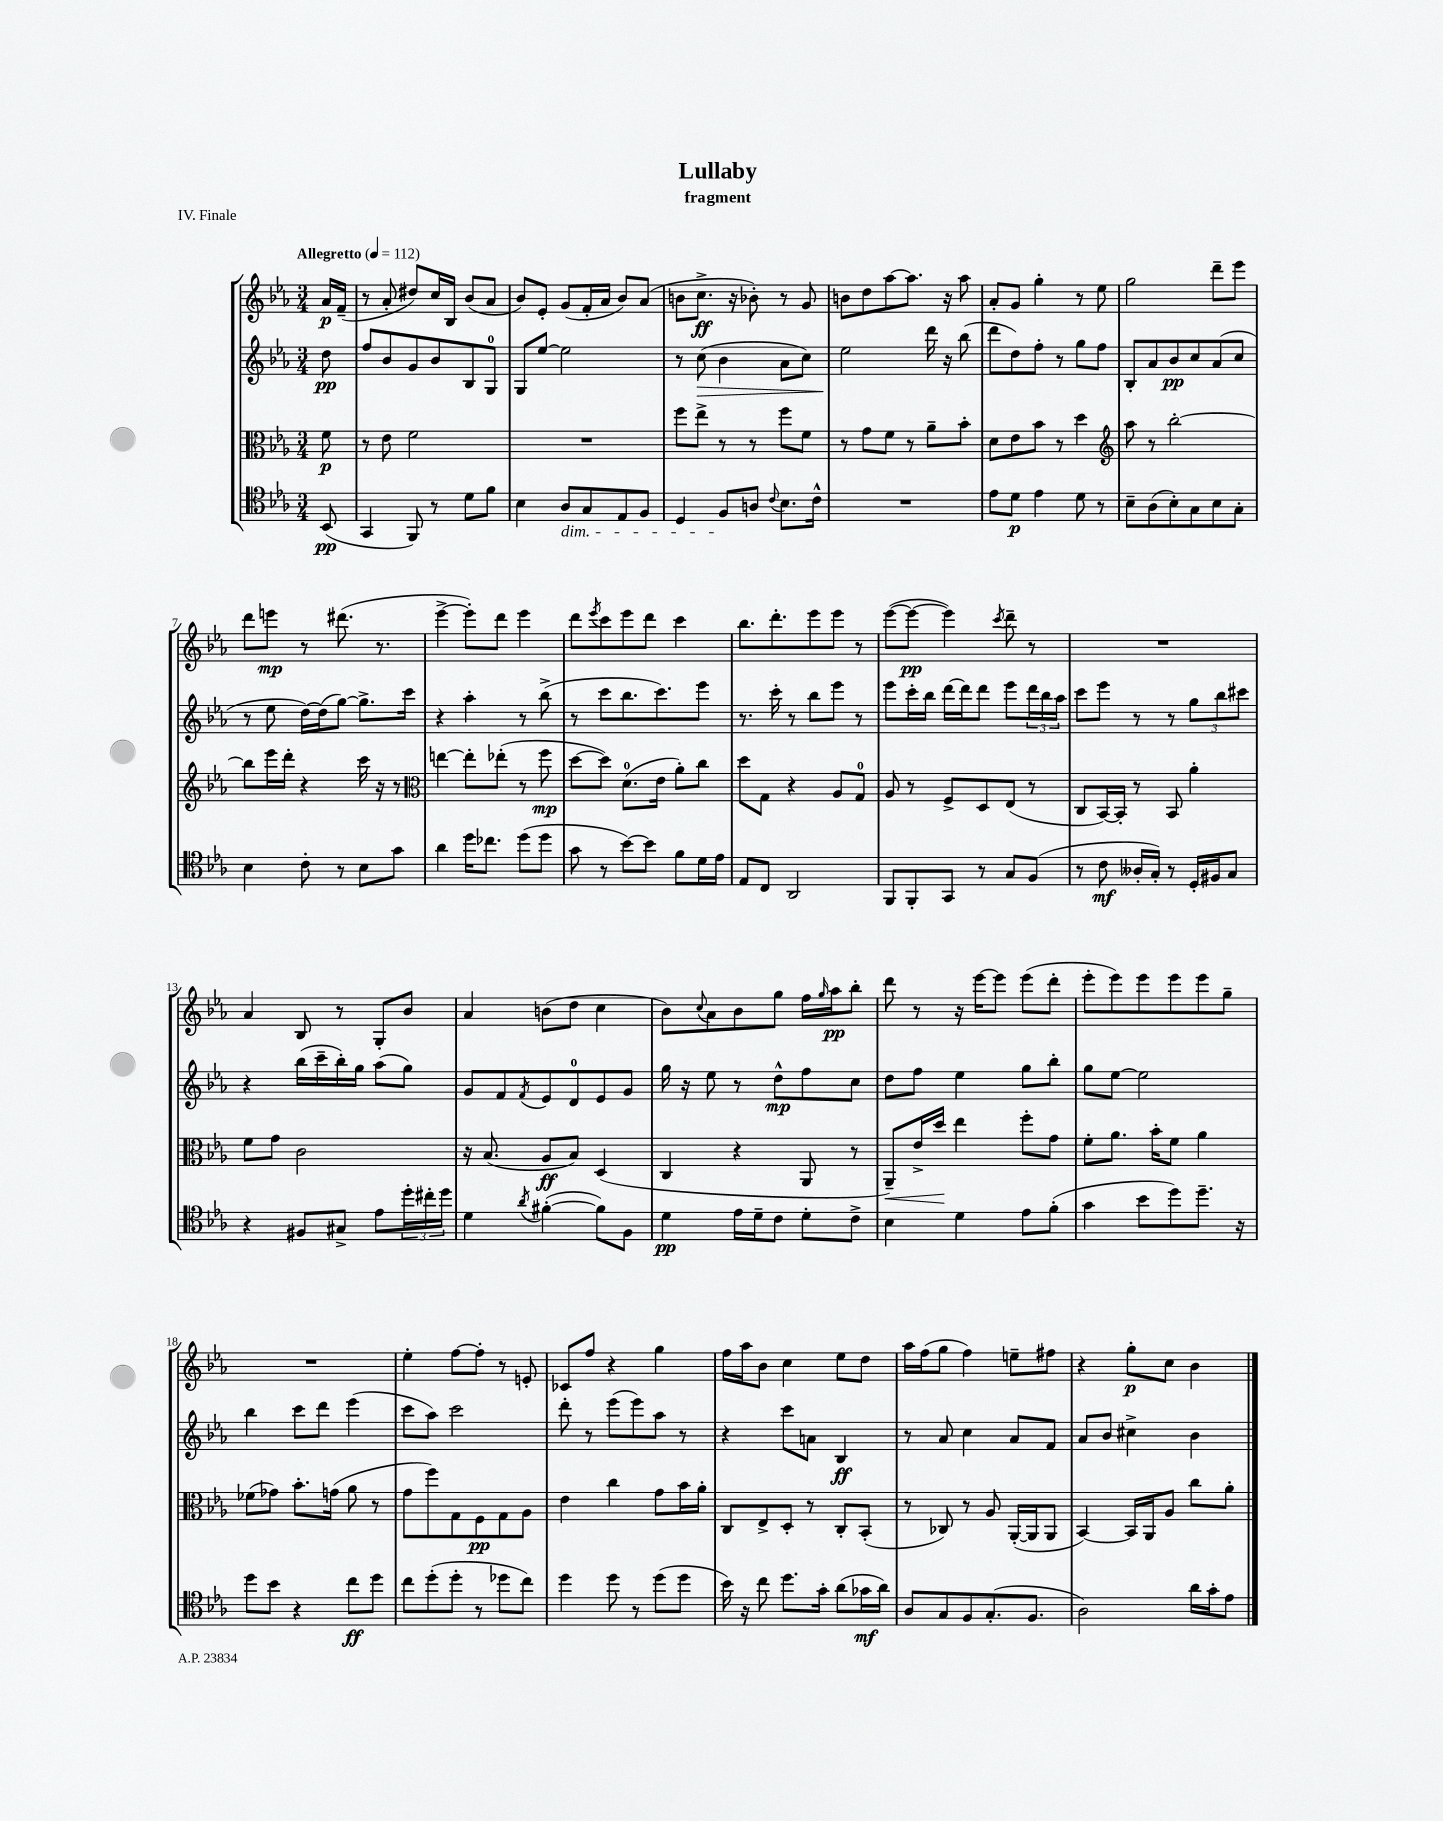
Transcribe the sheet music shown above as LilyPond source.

\header { title = "Lullaby" subtitle = "fragment" piece = "IV. Finale" }
<<
\new StaffGroup <<
\new Staff = "s0" {
    \clef treble \key ees \major \numericTimeSignature \time 3/4 \partial 8 \tempo "Allegretto" 4 = 112
    aes'16\p f'16--( |
    r8 aes'8-. dis''8) c''16 bes16 bes'8( aes'8 |
    bes'8) ees'8-. g'8( f'16-. aes'16 bes'8) aes'8( |
    b'8 c''8.->\ff r16 bes'8-.) r8 g'8 |
    b'8 d''8 aes''8~ aes''8. r16 aes''8 |
    aes'8-. g'8 g''4-. r8 ees''8 |
    g''2 d'''8-- ees'''8 |
    d'''8 e'''8\mp r8 dis'''8.( r8. |
    ees'''4~-> ees'''8-.) d'''8 ees'''4 |
    d'''8 \acciaccatura { ees'''8 } c'''8 ees'''8 d'''8 c'''4 |
    bes''8. d'''8.-. ees'''8 ees'''8 r8 |
    ees'''8~( ees'''8~\pp ees'''4) \acciaccatura { c'''8 } d'''8-- r8 |
    R2. |
    aes'4 bes8 r8 g8-. bes'8 |
    aes'4 b'8( d''8 c''4 |
    bes'8) \appoggiatura { c''8 } aes'8 bes'8 g''8 f''16 \grace { g''16 } aes''16\pp bes''8-. |
    d'''8 r8 r16 ees'''16~ ees'''8 ees'''8( d'''8-. |
    ees'''8-. ees'''8) ees'''8 ees'''8 ees'''8 g''8-- |
    R2. |
    ees''4-. f''8~ f''8-. r8 e'8-. |
    ces'8 f''8 r4 g''4 |
    f''16 aes''16 bes'8 c''4 ees''8 d''8 |
    aes''16 f''16( g''8 f''4) e''8-- fis''8 |
    r4 g''8-.\p c''8 bes'4 \bar "|." |
}
\new Staff = "s1" {
    \clef treble \key ees \major \numericTimeSignature \time 3/4 \partial 8
    d''8\pp |
    f''8 bes'8 g'8 bes'8 bes8 g8-0 |
    g8 ees''8~ ees''2 |
    r8 c''8\>( bes'4 aes'8 c''8) |
    ees''2\! d'''16 r16 bes''8( |
    d'''8 d''8) f''8-. r8 g''8 f''8 |
    bes8-. aes'8 bes'8\pp c''8 aes'8( c''8 |
    r8 ees''8 d''16~) d''16( g''8~) g''8.-> c'''16 |
    r4 aes''4-. r8 bes''8->( |
    r8 c'''8 bes''8. c'''8.) ees'''8 |
    r8. c'''16-. r8 bes''8 ees'''8 r8 |
    ees'''8 c'''16-. bes''16 d'''16~ d'''16 d'''8 ees'''8 \tuplet 3/2 { d'''16 bes''16 aes''16 } |
    c'''8 ees'''8 r8 r8 \tuplet 3/2 { g''8 bes''8 cis'''8 } |
    r4 bes''16( c'''16-- bes''16-.) g''16 aes''8( g''8) |
    g'8 f'8 \acciaccatura { f'8 } ees'8 d'8-0 ees'8 g'8 |
    g''16 r16 ees''8 r8 d''8-^\mp f''8 c''8 |
    d''8 f''8 ees''4 g''8 bes''8-. |
    g''8 ees''8~ ees''2 |
    bes''4 c'''8 d'''8 ees'''4( |
    c'''8 aes''8) c'''2 |
    d'''8-. r8 ees'''8( ees'''8) aes''8 r8 |
    r4 c'''8 a'8 bes4\ff |
    r8 aes'8 c''4 aes'8 f'8 |
    aes'8 bes'8 cis''4-> bes'4 \bar "|." |
}
\new Staff = "s2" {
    \clef alto \key ees \major \numericTimeSignature \time 3/4 \partial 8
    f'8\p |
    r8 ees'8 f'2 |
    R2. |
    f''8 ees''8-> r8 r8 f''8 f'8 |
    r8 g'8 f'8 r8 aes'8-- bes'8-. |
    d'8 ees'8 bes'8 r8 d''4 |
    \clef treble aes''8 r8 bes''2~-. |
    bes''8 ees'''16 d'''16-. r4 c'''16 r16 r8 |
    \clef alto e''4~ e''8-. ees''8-.( r8 f''8\mp |
    d''8~ d''8) d'8.-0( ees'16 aes'8-.) c''8 |
    d''8 g8 r4 aes8 g8-0 |
    aes8 r8 f8-> d8 ees8( r8 |
    c8 bes,16~) bes,16-. r8 bes,8 aes'4-. |
    f'8 g'8 c'2 |
    r16 bes8.( aes8\ff bes8) d4( |
    c4 r4 aes,8 r8 |
    aes,8--\<) ees'16-> d''16\! ees''4 f''8-. g'8 |
    f'8-. aes'8. bes'16-. f'8 aes'4 |
    fes'8( ges'8) bes'8.-. g'16( aes'8 r8 |
    g'8 f''8) g8 f8\pp g8 aes8 |
    ees'4 c''4 g'8 bes'16 aes'16-. |
    c8 ees8-> d8-. r8 c8-. bes,8-.( |
    r8 ces8) r8 aes8 aes,16~-.( aes,16 aes,8 |
    bes,4~) bes,16 aes,16 aes8 c''8 aes'8-. \bar "|." |
}
\new Staff = "s3" {
    \clef tenor \key ees \major \numericTimeSignature \time 3/4 \partial 8
    bes,8\pp( |
    g,4 f,8) r8 d'8 f'8 |
    bes4 aes8\dim g8 ees8 f8 |
    d4 f8\! a8 \appoggiatura { c'8 } bes8. c'16-^ |
    R2. |
    ees'8 d'8\p ees'4 d'8 r8 |
    bes8-- aes8( bes8-.) g8 bes8 g8-. |
    bes4 c'8-. r8 bes8 g'8 |
    aes'4 d''16 ces''8. d''8( d''8 |
    g'8 r8 bes'8~) bes'8 f'8 d'16 ees'16 |
    ees8 c8 aes,2 |
    f,8 f,8-. g,8 r8 g8 f8( |
    r8 c'8\mf aeses16-. g16-.) r8 d16-. fis16 g8 |
    r4 fis8 gis8-> ees'8 \tuplet 3/2 { d''16-. cis''16-. d''16 } |
    d'4 \acciaccatura { aes'8 } fis'4~-.( fis'8) f8 |
    d'4\pp ees'16 d'16-- c'8 d'8-. c'8-> |
    bes4 d'4 ees'8 f'8-.( |
    g'4 bes'8 d''8) d''8.-- r16 |
    d''8 bes'8 r4 c''8\ff d''8 |
    c''8 d''8-.( d''8-. r8 des''8 c''8) |
    d''4 d''8 r8 d''8( d''8 |
    bes'16) r16 c''8 d''8. g'16-. aes'8( ges'16\mf aes'16) |
    aes8 g8 f8 g8.-.( f8. |
    aes2) aes'16 g'16-. ees'8 \bar "|." |
}
>>
>>
